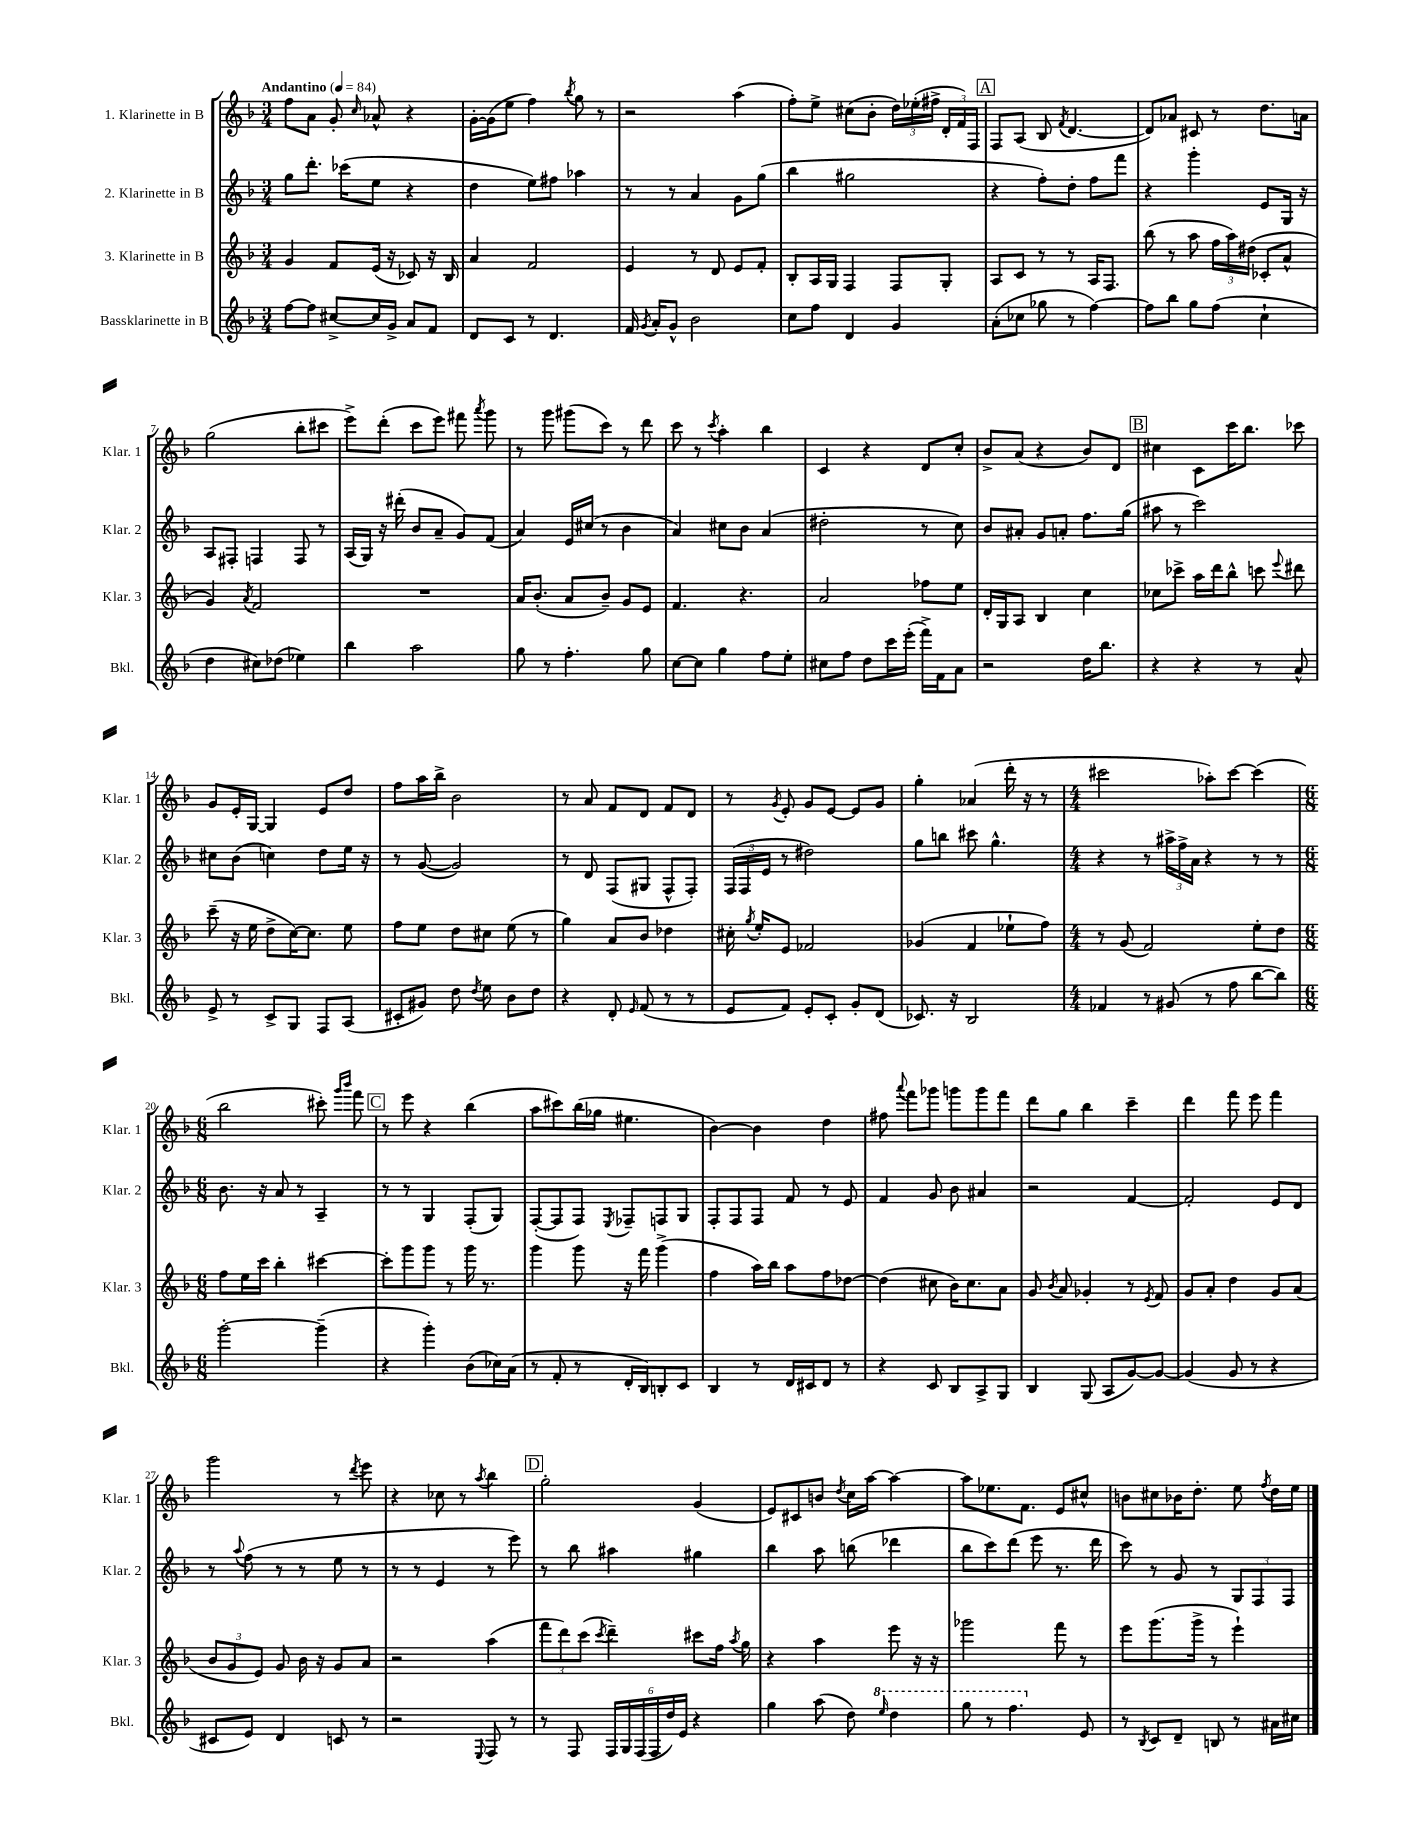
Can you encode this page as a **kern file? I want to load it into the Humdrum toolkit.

**kern	**kern	**kern	**kern
*staff4	*staff3	*staff2	*staff1
*clefG2	*clefG2	*clefG2	*clefG2
*k[b-]	*k[b-]	*k[b-]	*k[b-]
*M3/4	*M3/4	*M3/4	*M3/4
*MM84	*MM84	*MM84	*MM84
[8ff	4g	8gg	8ff
8ff]	.	8.ddd'	8a
[8cc#^	8f	.	8g'
.	.	(16ccc-	.
.	.	.	16qqcc
16cc#]	(16e	8ee	8a-^^
16g^	16r	.	.
8a	8c-)	4r	4r
8f	16r	.	.
.	16B-	.	.
=	=	=	=
8d	4a	4dd	[16g'
.	.	.	(16g]
8c	.	.	8ee
8r	2f	8ee)	4ff)
4.d	.	8ff#	.
.	.	.	8qbb-
.	.	4aa-	8gg
.	.	.	8r
=	=	=	=
16f	4e	8r	2r
8qg	.	.	.
16a'	.	.	.
8g^^	.	8r	.
2b-	8r	4a	.
.	8d	.	.
.	8e	8g	(4aa
.	8f'	(8gg	.
=	=	=	=
8cc	8B-'	4bb-	8ff')
8ff	16A	.	8ee^
.	16G	.	.
4d	4F	2gg#	(8cc#
.	.	.	8b-'
4g	8F	.	24dd)
.	.	.	(24ee-'
.	.	.	24ff#^
.	8G'	.	24d'
.	.	.	24f)
.	.	.	24F
=	=	=	=
(8a'	8A	4r	8F
8cc-	8c	.	(8A
8gg-	8r	8ff')	8B-
.	.	.	8qf
8r	8r	8dd'	[4.d
[4ff)	16A	8ff	.
.	8.F	.	.
.	.	8fff	.
=	=	=	=
8ff]	(8bb-	4r	8d])
8bb-	8r	.	8a-
8gg	8aa	4ggg'	8c#
(8ff	24ff	.	8r
.	24aa)	.	.
.	(24dd#	.	.
4cc`	8c-'	8e	8.dd
.	8a^^	16G	.
.	.	16r	16a
=	=	=	=
4dd	4g)	8A	(2gg
.	.	8F#'	.
.	8qa	.	.
8cc#)	2f	4F	.
(8dd-	.	.	.
4ee-)	.	8F	8bb-'
.	.	8r	8ccc#
=	=	=	=
4bb-	2.r	(16A	8eee^)
.	.	16G)	.
.	.	16r	(8ddd'
.	.	(16ddd#'	.
2aa	.	8b-	8ccc
.	.	8a~	8eee)
.	.	8g)	8fff#
.	.	.	8qaaa
.	.	(8f	8ggg
=	=	=	=
8gg	16a	4a)	8r
.	(8.b-'	.	.
8r	.	.	8ggg
4.ff'	8a	16e	(8ggg#
.	.	(16cc#	.
.	8b-~)	8r	8ccc)
.	8g	4b-	8r
8gg	8e	.	8ddd
=	=	=	=
[8cc	4.f	4a)	8ccc
8cc]	.	.	8r
.	.	.	8qccc
4gg	.	8cc#	4aa'
.	4.r	8b-	.
8ff	.	(4a	4bb-
8ee'	.	.	.
=	=	=	=
8cc#	2a	2dd#'	4c
8ff	.	.	.
8dd	.	.	4r
16ccc	.	.	.
(16eee'	.	.	.
16fff^)	8ff-	8r	8d
16f	.	.	.
8a	8ee	8cc)	8cc'
=	=	=	=
2r	16d'	8b-	8b-^
.	16G	.	.
.	8A	8a#'	(8a
.	4B-	8g	4r
.	.	8a'	.
16dd	4cc	8.ff	8b-)
8.bb-	.	.	.
.	.	.	8d
.	.	(16gg	.
=	=	=	=
4r	8cc-	8aa#	4cc#
.	8ccc-^	8r	.
4r	16aa	2ccc)	8c
.	16ddd	.	.
.	8bb-^^	.	16ccc
.	.	.	8.bb-
8r	8ccc	.	.
.	8qqeee	.	.
8a^^	8ddd#	.	8ccc-
=	=	=	=
8e^	(8ccc~	8cc#	8g
8r	16r	(8b-	16e'
.	16ee	.	[16G
8c^	8dd^	4cc)	4G]
8G	[16cc)	.	.
.	8.cc]	.	.
8F	.	8dd	8e
(8A	8ee	16ee	8dd
.	.	16r	.
=	=	=	=
8c#'	8ff	8r	8ff
8g#)	8ee	([8g	16aa
.	.	.	16bb-^
8dd	8dd	2g])	2b-
8qdd	.	.	.
8ee	8cc#	.	.
8b-	(8ee	.	.
8dd	8r	.	.
=	=	=	=
4r	4gg)	8r	8r
.	.	8d	8a
8d'	8a	(8F	8f
16qqe	.	.	.
(8f	8b-	8G#	8d
8r	4dd-	8F^^	8f
8r	.	8F')	8d
=	=	=	=
8e	16cc#'	(24F	8r
.	.	24F	.
.	8qgg	.	.
.	16ee'	.	.
.	.	24e	.
.	.	.	8qg
8f)	8e	8r	8e'
8e'	2f-	2dd#)	8g
8c'	.	.	[8e
8g'	.	.	8e]
(8d	.	.	8g
=	=	=	=
8.c-)	(4g-	8gg	4gg'
.	.	8bb	.
16r	.	.	.
2B-	4f	8ccc#	(4a-
.	.	4.gg^^	.
.	8ee-`	.	16ddd'
.	.	.	16r
.	8ff)	.	8r
=	=	=	=
*M4/4	*M4/4	*M4/4	*M4/4
4f-	8r	4r	2ccc#
.	(8g	.	.
8r	2f)	8r	.
(8g#	.	24aa#^	.
.	.	24ff^	.
.	.	24a	.
8r	.	4r	8aa-')
8ff	.	.	[8ccc#
[8bb-	8ee'	8r	(4ccc#]
8bb-])	8dd	8r	.
=	=	=	=
*M6/8	*M6/8	*M6/8	*M6/8
[2ggg'	8ff	8.b-	2bb-
.	16ee	.	.
.	16ccc	16r	.
.	4bb-'	8a	.
.	.	8r	.
(4ggg~]	[4ccc#	4A~	8ccc#')
.	.	.	16qqggg
.	.	.	16qqbbb-
.	.	.	8fff
=	=	=	=
4r	8ccc#']	8r	8r
.	8ggg	8r	8eee
4ggg')	8ggg	4G	4r
.	8r	.	.
(8b-	16ggg	(8F'	(4bb-
.	8.r	.	.
16cc-)	.	8G)	.
(16a	.	.	.
=	=	=	=
8r	4ggg	([8F'	8aa
8f'	.	8F]	8ccc#)
8r	8ggg	8F)	(16bb-
.	.	.	16gg-
.	.	8qE	.
16d'	16r	8F-~	4.ee#
16B-)	16fff	.	.
8B'	(4ggg^	8F	.
8c	.	8G	.
=	=	=	=
4B-	4ff	8F'	[4b-)
.	.	8F	.
8r	16aa)	8F	4b-]
.	16bb-	.	.
16d	8aa	8f	.
16c#	.	.	.
8d	8ff	8r	4dd
8r	[8dd-	8e	.
=	=	=	=
4r	(4dd-]	4f	8ff#
.	.	.	8qqaaa
.	.	.	8fff
8c	8cc#	8g	8ggg-
8B-	16b-)	8b-	8ggg
.	8.cc#	.	.
8A^	.	4a#	8ggg
8G	8a	.	8fff
=	=	=	=
4B-	8g	2r	8ddd
.	8qb-	.	.
.	8a	.	8gg
(8G	4g-'	.	4bb-
8A	.	.	.
[8g)	8r	[4f	4ccc~
.	8qe	.	.
8g_	8f	.	.
=	=	=	=
(4g]	8g	2f']	4ddd
.	8a'	.	.
8g	4dd	.	8fff
8r	.	.	8eee
4r	8g	8e	4fff
.	(8a	8d	.
=	=	=	=
8c#	12b-	8r	2ggg
.	12g	.	.
.	.	8qqaa	.
8e)	.	(8ff	.
.	12e)	.	.
4d	8g	8r	.
.	16b-	8r	.
.	16r	.	.
8c	8g	8ee	8r
.	.	.	8qddd
8r	8a	8r	8eee
=	=	=	=
2r	2r	8r	4r
.	.	8r	.
.	.	4e	8cc-
.	.	.	8r
8qqE	.	.	8qaa
8F	(4aa	8r	4bb-
8r	.	8eee)	.
=	=	=	=
8r	12fff	8r	2gg'
.	12ddd)	.	.
8F	.	8bb-	.
.	(12ccc	.	.
.	8qccc	.	.
24F	4ddd~)	4aa#	.
24G	.	.	.
(24F	.	.	.
24F	.	.	.
24dd)	.	.	.
24e	.	.	.
4r	8ccc#	4gg#	(4g
.	16ff	.	.
.	8qaa	.	.
.	16gg	.	.
=	=	=	=
4gg	4r	4bb-	8e)
.	.	.	8c#
(8aa	4aa	8aa	8b
.	.	.	8qdd
8dd)	.	(8bb	16cc
.	.	.	[16aa
16qqeee	.	.	.
4ddd	8eee	4ddd-	4aa_
.	16r	.	.
.	16r	.	.
=	=	=	=
8ggg	2ggg-	8bb-	8aa]
8r	.	8ccc)	8.ee-
4.fff	.	(8ddd	.
.	.	.	8.f
.	.	8eee	.
.	8fff	8.r	8e
8e	8r	.	8cc#^^
.	.	16ddd	.
=	=	=	=
8r	8eee	8ccc)	8b
8qB-	.	.	.
8c	(8.ggg	8r	8cc#
8d~	.	8g	16b-
.	16ggg^	.	8.dd'
8B	8r	8r	.
8r	4eee`)	12G	8ee
.	.	12F	.
.	.	.	8qff
16a#	.	.	16dd
.	.	12F	.
16cc#	.	.	16ee
==	==	==	==
*-	*-	*-	*-
